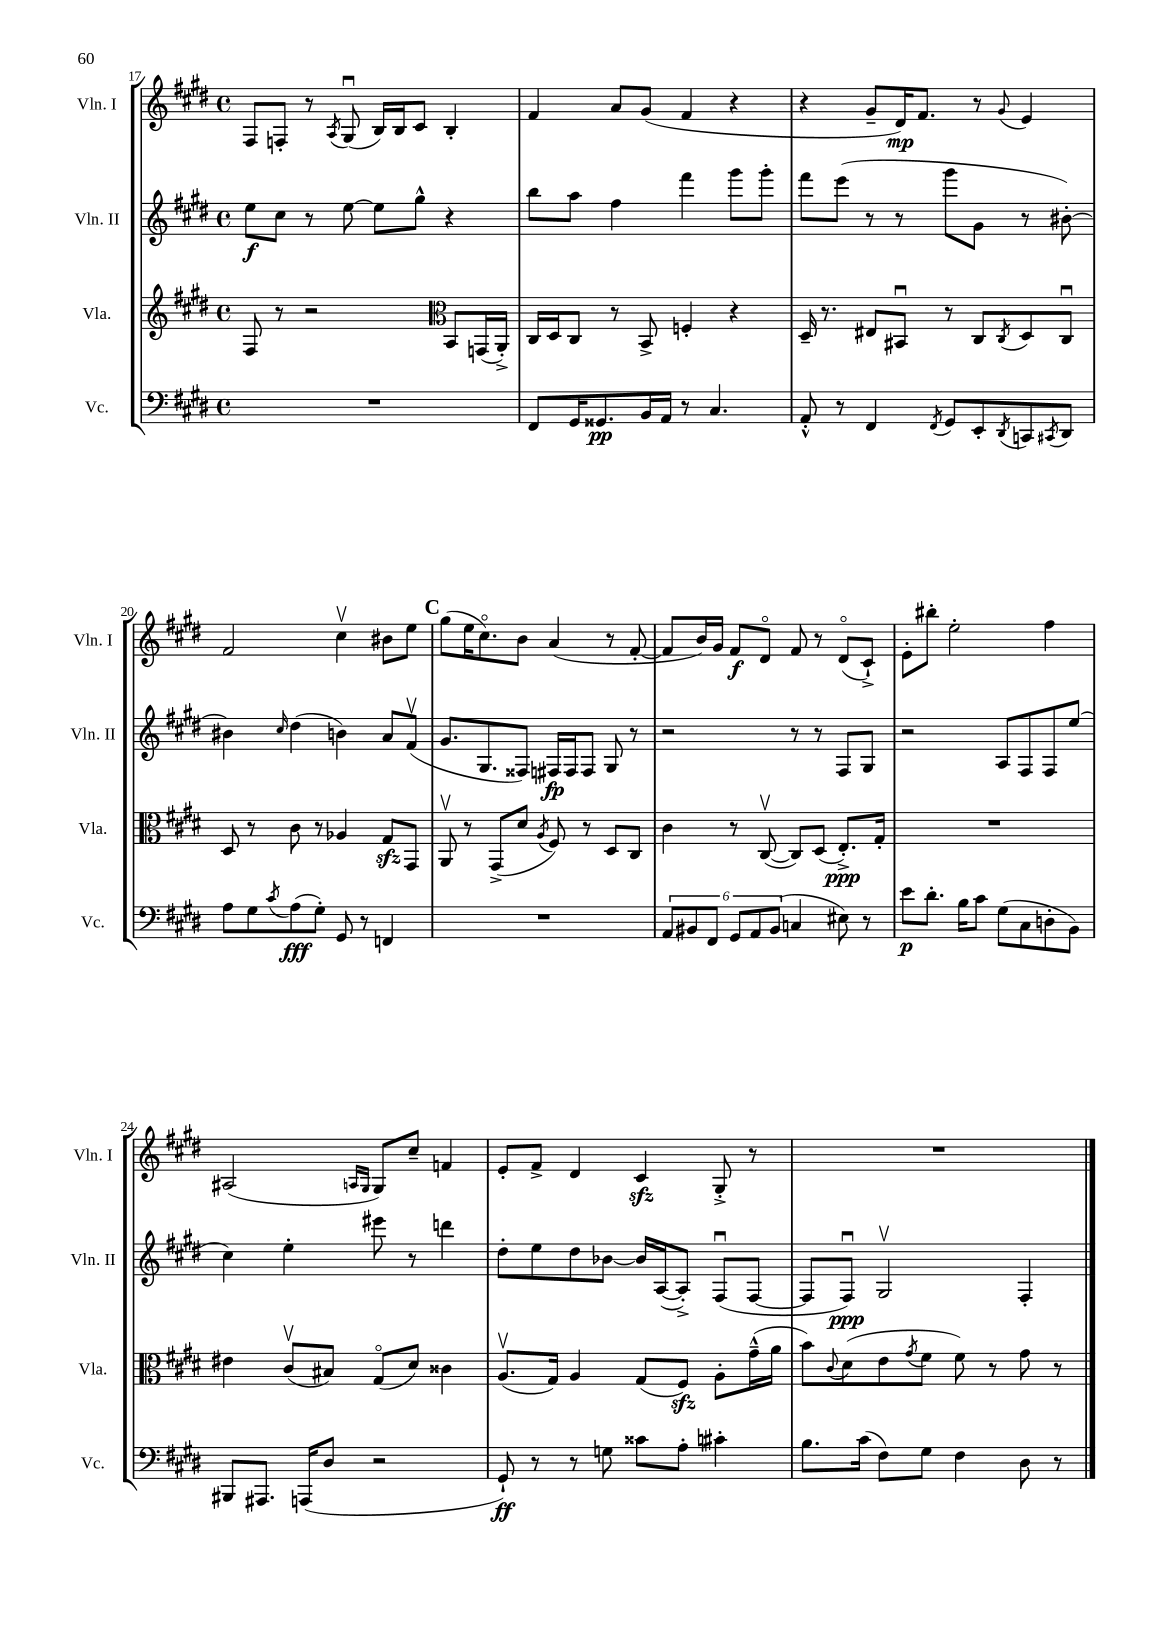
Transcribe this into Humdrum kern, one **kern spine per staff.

**kern	**kern	**kern	**kern
*staff4	*staff3	*staff2	*staff1
*clefF4	*clefG2	*clefG2	*clefG2
*k[f#c#g#d#]	*k[f#c#g#d#]	*k[f#c#g#d#]	*k[f#c#g#d#]
*M4/4	*M4/4	*M4/4	*M4/4
*met(c)	*met(c)	*met(c)	*met(c)
1r	8F#	8ee	8F#
.	8r	8cc#	8F'
.	2r	8r	8r
.	.	.	8qA
.	.	[8ee	(8G#u
.	.	8ee]	16B)
.	.	.	16B
.	.	8gg#^^	8c#
*	*clefC3	*	*
.	8BB	4r	4B'
.	(16GG	.	.
.	16AA'^)	.	.
=	=	=	=
8FF#	16C#	8bb	4f#
.	16D#	.	.
16GG#	8C#	8aa	.
8.GG##	.	.	.
.	8r	4ff#	8a
16BB	8BB^	.	(8g#
16AA	.	.	.
8r	4F'	4fff#	4f#
4.C#	.	.	.
.	4r	8ggg#	4r
.	.	8ggg#'	.
=	=	=	=
8AA'^^	16D#~	8fff#	4r
.	8.r	.	.
8r	.	(8eee	.
4FF#	8E#	8r	8g#~
.	8BB#u	8r	16d#)
.	.	.	8.f#
8qFF#	.	.	.
8GG#	8r	8ggg#	.
8EE'	8C#	8g#	8r
8qDD#	8qC#	.	8qqg#
8CC	8D#	8r	4e
8qCC#	.	.	.
8DD#	8C#u	[8b#')	.
=	=	=	=
8A	8D#	4b#]	2f#
8G#	8r	.	.
8qc#	.	16qqcc#	.
(8A	8c#	(4dd#	.
8G#')	8r	.	.
8GG#	4A-	4b)	4cc#v
8r	.	.	.
4FF	8G#	8a	8b#
.	8GG#	(8f#v	8ee
=	=	=	=
1r	8AAv	8.g#	(8gg#
.	8r	.	16ee
.	.	8.G#	8.cc#o)
.	(8GG#^	.	.
.	8d#	8F##)	8b
.	8qA	.	.
.	8F#)	16F#	(4a
.	.	16F#	.
.	8r	8F#	.
.	8D#	8G#	8r
.	8C#	8r	[8f#'
=	=	=	=
12AA	4c#	2r	8f#]
12BB#	.	.	.
.	.	.	16b)
12FF#	.	.	.
.	.	.	16g#
12GG#	8r	.	8f#
12AA	.	.	.
.	([8C#v	.	8d#o
(12BB#	.	.	.
4C	8C#])	8r	8f#
.	(8D#	8r	8r
8E#)	8.E'^)	8F#	(8d#o
8r	.	8G#	8c#`^)
.	16G#'	.	.
=	=	=	=
8e	1r	2r	8e'
8.d#'	.	.	8bb#'
.	.	.	2ee'
16B	.	.	.
8c#	.	.	.
(8G#	.	8A	.
8C#	.	8F#	.
8D'	.	8F#	4ff#
8BB)	.	(8ee	.
=	=	=	=
8BBB#	4e#	4cc#)	(2A#
8.AAA#	.	.	.
.	(8c#v	4ee'	.
(16AAA	.	.	.
8D#	8B#)	.	.
.	.	.	16qqA
.	.	.	16qqG#
2r	(8G#o	8eee#	8G#)
.	8d#)	8r	8cc#~
.	4c##	4ddd	4f
=	=	=	=
8GG#`)	(8.Av	8dd#'	8e'
8r	.	8ee	8f#^
.	16G#)	.	.
8r	4A	8dd#	4d#
8G	.	[8b-	.
8c##	(8G#	16b-]	4c#
.	.	([16A	.
8A'	8F#)	8A'^])	.
4c#'	8A'	(8F#u	8G#'^
.	(16g#~^^	[8F#	8r
.	16a	.	.
=	=	=	=
8.B	8b)	8F#]	1r
.	8qqc#	.	.
.	(8d#	8F#u)	.
(16c#	.	.	.
8F#)	8e	2G#v	.
.	8qg#	.	.
8G#	8f#	.	.
4F#	8f#)	.	.
.	8r	.	.
8D#	8g#	4F#'	.
8r	8r	.	.
==	==	==	==
*-	*-	*-	*-
